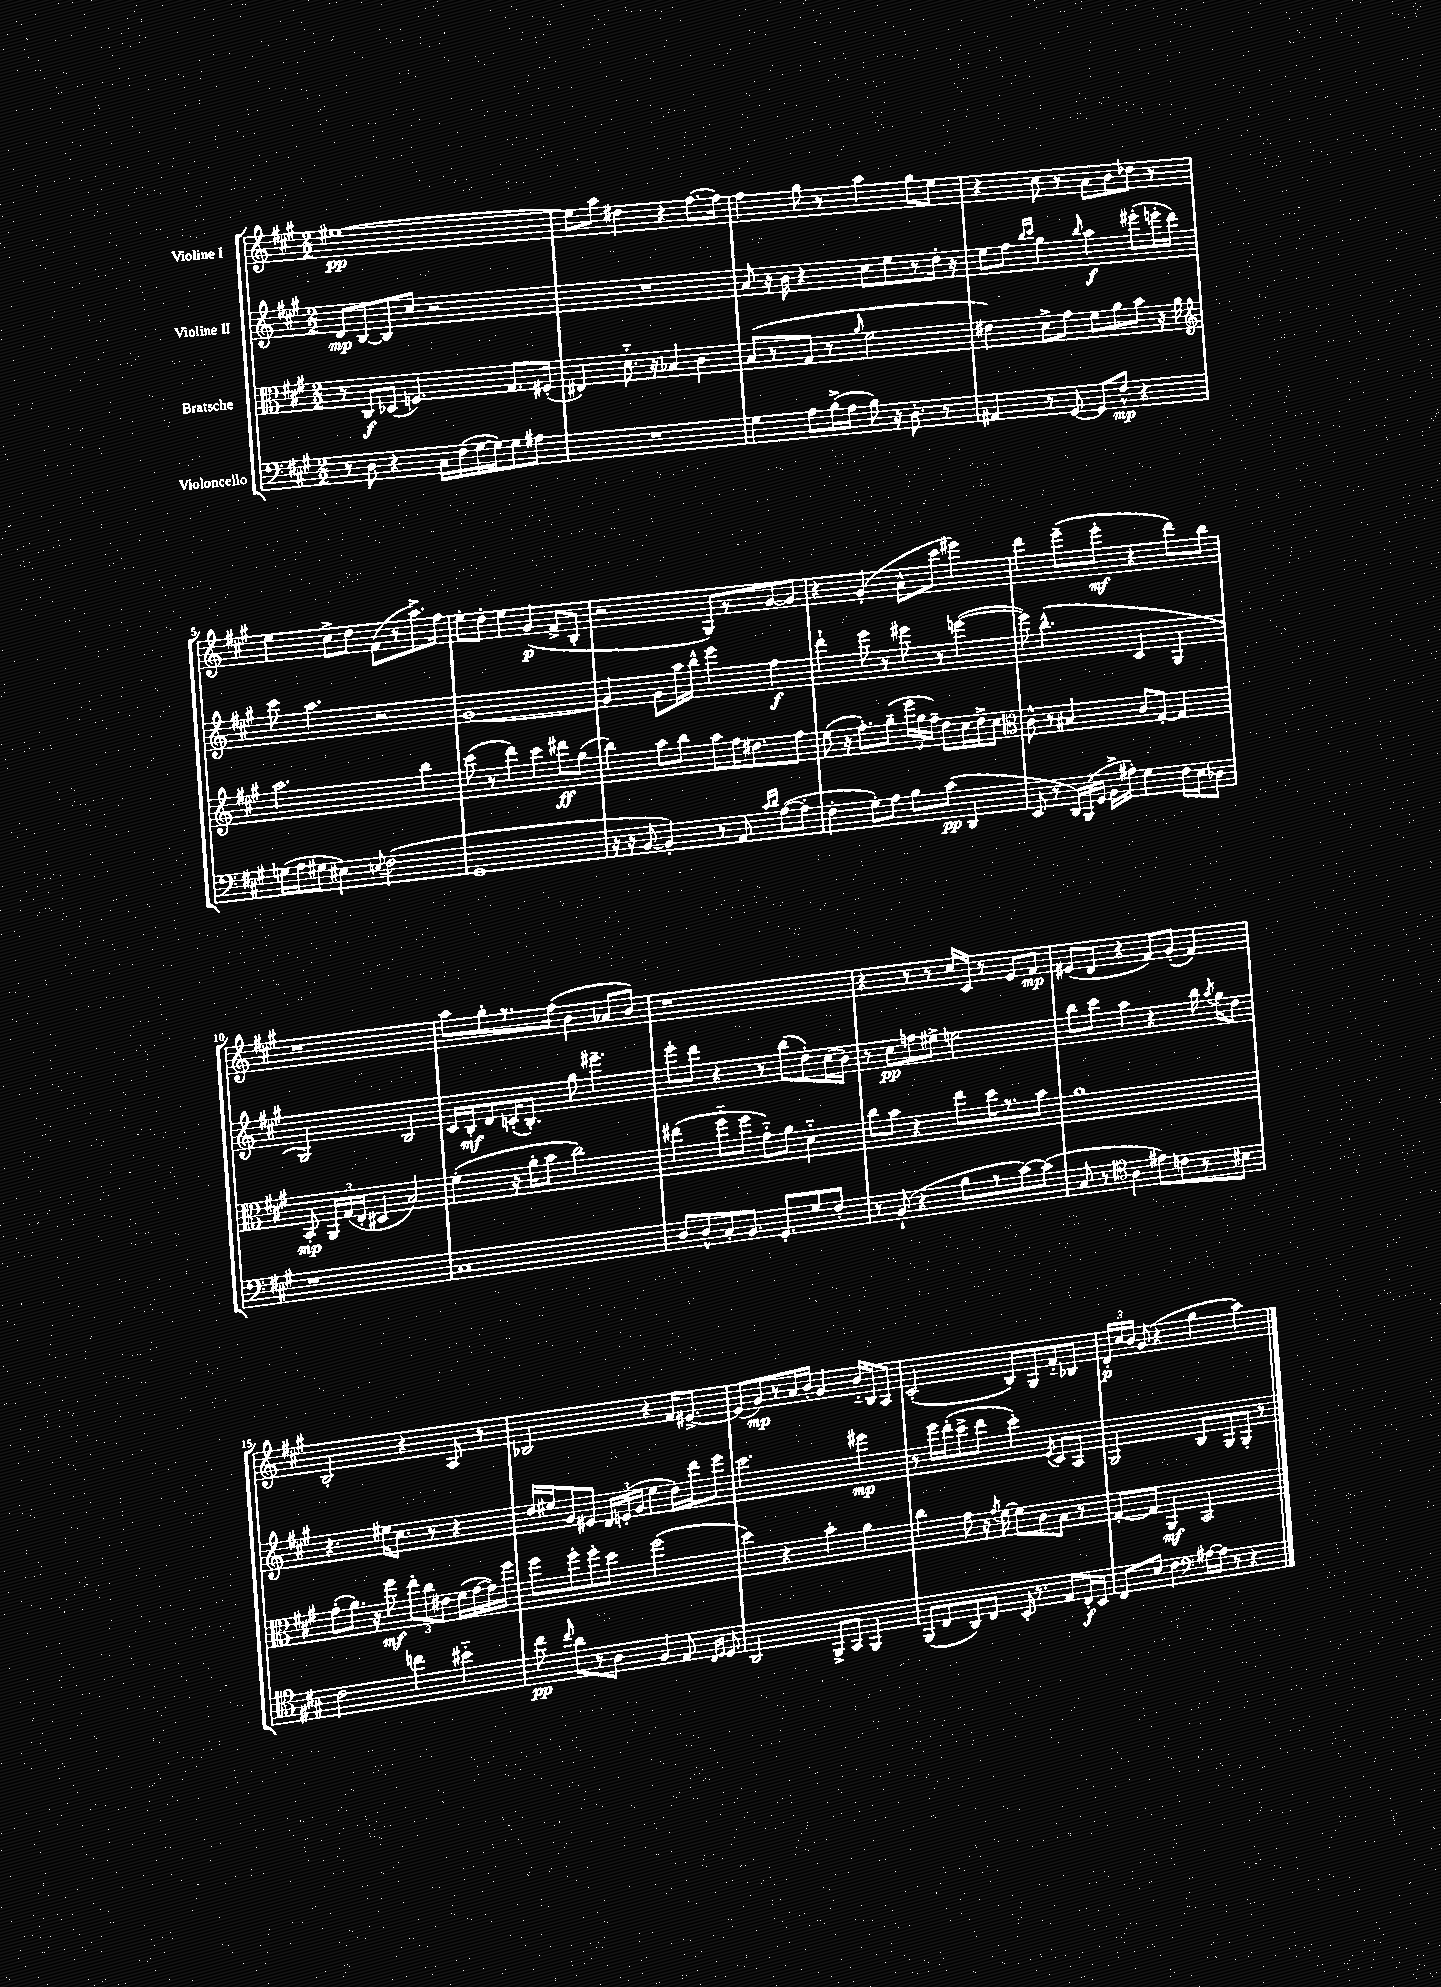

**kern	**kern	**kern	**kern
*staff4	*staff3	*staff2	*staff1
*clefF4	*clefC3	*clefG2	*clefG2
*k[f#c#g#]	*k[f#c#g#]	*k[f#c#g#]	*k[f#c#g#]
*M2/2	*M2/2	*M2/2	*M2/2
8r	8r	8d	[1ee#
8D	8C#	[8B	.
4r	(8D-	8B]	.
.	4.F)	8cc#	.
16C#	.	2r	.
(16F#	.	.	.
[16G#	.	.	.
16G#])	.	.	.
8G#	8.G#	.	.
8A#	.	.	.
.	(16F#'	.	.
=	=	=	=
1r	4E#)	1r	8ee#]
.	.	.	8aa
.	8.d'~	.	4dd#
.	16r	.	.
.	4B-	.	4r
.	4c#	.	[8.ff#
.	.	.	16ff#]
=	=	=	=
4G#	(8B	8a	4ff#
.	8r	16r	.
.	.	16b	.
8A	8G#	4r	8gg#
(16B^	8r	.	8r
16A	.	.	.
.	16qqa	.	.
8B)	2f#	8cc#	4aa
16r	.	8ee	.
8.D'	.	.	.
.	.	8r	8gg#
8r	.	16dd'	8ee
.	.	16r	.
=	=	=	=
4AA#	4e#)	8ee	4r
.	.	8ff#	.
.	.	16qqbb	.
.	.	16qqccc#	.
8r	8d^	4gg#	8cc#
[8GG#	8g#	.	8r
.	.	16qqbb	.
8GG#]	8f#	4aa	8a
8F#^^	8a	.	8b
4r	8b	(8eee#'	8dd-
.	16r	16eee'	8r
.	16a	16ddd)	.
=	=	=	=
*	*clefG2	*	*
(16G	2.aa	8ccc#	4ee
16A	.	.	.
8G#	.	4.aa	.
4E#)	.	.	8cc#^
.	.	.	8dd
8qqE	.	.	.
(2F#	.	2r	(8f#
.	.	.	8r
.	4bb	.	8.aa^)
.	.	.	16ff#
=	=	=	=
1GG#	(8ccc#	[1g#	8ee'
.	8r	.	8dd'
.	4ddd)	.	4ee
.	4ccc#	.	(4g#
.	8ddd#	.	8f#^
.	(8gg#	.	8B'
=	=	=	=
16r	4bb)	4g#]	2r
16r	.	.	.
[8BB	.	.	.
4BB'])	8aa	8g#	.
.	8bb	16aa	.
.	.	16bb^^	.
8r	8aa	4eee	8G#)
8AA	16ff#	.	8r
.	8.dd#	.	.
16qqc#	.	.	.
16qqd	.	.	.
([8A	.	4ff#	[8g#
8A']	8ff#	.	8g#]
=	=	=	=
4F#'	(8ee	4ddd`	4r
.	16r	.	.
.	8.ff#')	.	.
8G#')	.	8eee	(4g#'
8A	(8gg#~	8r	.
8B	24eee	8eee#	8a^^
.	24gg#	.	.
.	24ff#~)	.	.
(8c#	8dd	8r	8ccc#
4DD	16cc#	([4eee	4eee#)
.	16dd^	.	.
.	8cc#	.	.
=	=	=	=
*	*clefC3	*	*
8EE	8c#^^	8eee])	4ddd
8r	8r	(4.bb^^	.
24DD)	4B#	.	(8eee~
(24BBB	.	.	.
24GG#	.	.	.
16BB^	.	.	8eee'
16A#')	.	.	.
4G#	8c#	4c#	4r
.	[8G#'	.	.
16F#	4G#]	4G#	8ddd)
16E	.	.	.
8D-	.	.	8bb
=	=	=	=
1r	8BB'	2G#)	1r
.	24AA	.	.
.	(24G#	.	.
.	24E'	.	.
.	4D#	.	.
.	2B)	2B	.
=	=	=	=
1C#	(4f#'	16c#	8aa
.	.	16B'	.
.	.	8d	8gg#'
.	16r	(16c'	8.r
.	16a'	8.B')	.
.	8b	.	.
.	.	.	(16ff#
.	2cc#)	8gg#	4b
.	.	4.eee#~	.
.	.	.	8a-
.	.	.	8b)
=	=	=	=
8D	(4ee#	8eee'	1r
8D^^	.	8ddd	.
8C#'	8ff#'~	4r	.
8.BB	8ff#	.	.
.	8g#'~)	8r	.
8.GG#'	.	.	.
.	8a	(8bb	.
8G#	4d'~	8dd')	.
8F#'	.	(16cc#	.
.	.	16b)	.
=	=	=	=
8r	8cc#	8r	4r
(8BB`	8b	8cc#	.
4r	4r	8ff	8r
.	.	8ee#^	8r
8B	8ee	2ee	16cc#
.	.	.	16c#
8r	16dd	.	8r
.	8.r	.	.
[8c#)	.	.	8e
(8c#]	8b	.	8f#
=	=	=	=
8C#	1a	8bb	(8e#
8r	.	8ccc#	8d
*clefC4	*	*	*
4A	.	4aa	4r
8e#)	.	4r	8f#)
8c	.	.	(8g#'
8r	.	16bb	4f#)
.	.	8qaa	.
.	.	16gg#	.
8B#	.	8dd	.
=	=	=	=
2c#	(8g#'	4.r	2B'
.	8.a)	.	.
.	16r	.	.
.	8ff#	16ee#	.
.	.	8.cc#	.
4cc	12ee'	.	4r
.	12cc#	.	.
.	.	8r	.
.	12e#	.	.
4b#'~	(16f#	4r	8A
.	[16g#	.	.
.	16g#])	.	8r
.	16ff#	.	.
=	=	=	=
8cc#	8ff#	16dd	2B-
.	.	16ee#	.
16qqcc#	.	.	.
8a	8ff#'	8g#	.
8r	8ff#'	8e#	.
8A	8dd	24d	.
.	.	(24e'	.
.	.	24g#	.
4F#	(2ff#	4ee#	4r
8E	.	16dd)	16f#
.	.	16ddd	[8.e#^
16qqC#	.	.	.
16qqD	.	.	.
8D	.	8eee	.
=	=	=	=
2AA	4dd)	2.ccc#	(8e#]
.	.	.	8g#)
.	4r	.	8r
.	.	.	16a
.	.	.	16b'
8FF#^	4b'	.	4g#
8GG#	.	.	.
4FF#	4a	4eee#	16b'~
.	.	.	16B
.	.	.	8A
=	=	=	=
(8FF#	4cc#	8r	(2c#'
8C#	.	16eee	.
.	.	(16ddd'	.
8AA)	8g#	8ccc#^	.
8C#	16r	8ddd	.
.	8qg#	.	.
.	[16f#	.	.
16BB'	8f#]	4ccc#')	8B)
8.r	.	.	.
.	8c#	.	8G#
.	.	8qe	.
8E	8B	8c#	8f#'~
16C#'	8r	8A	8B-
16BB	.	.	.
=	=	=	=
8C#	[8G#'	2G#	24d'
.	.	.	24cc#
.	.	.	24b
8B	8G#]	.	(8g#
4c#	4AA	.	4r
*clefF4	*	*	*
[16A#	2BB	8B	4gg#
16A#]	.	.	.
8r	.	8G#	.
4r	.	8G#'	4aa)
.	.	8r	.
==	==	==	==
*-	*-	*-	*-
